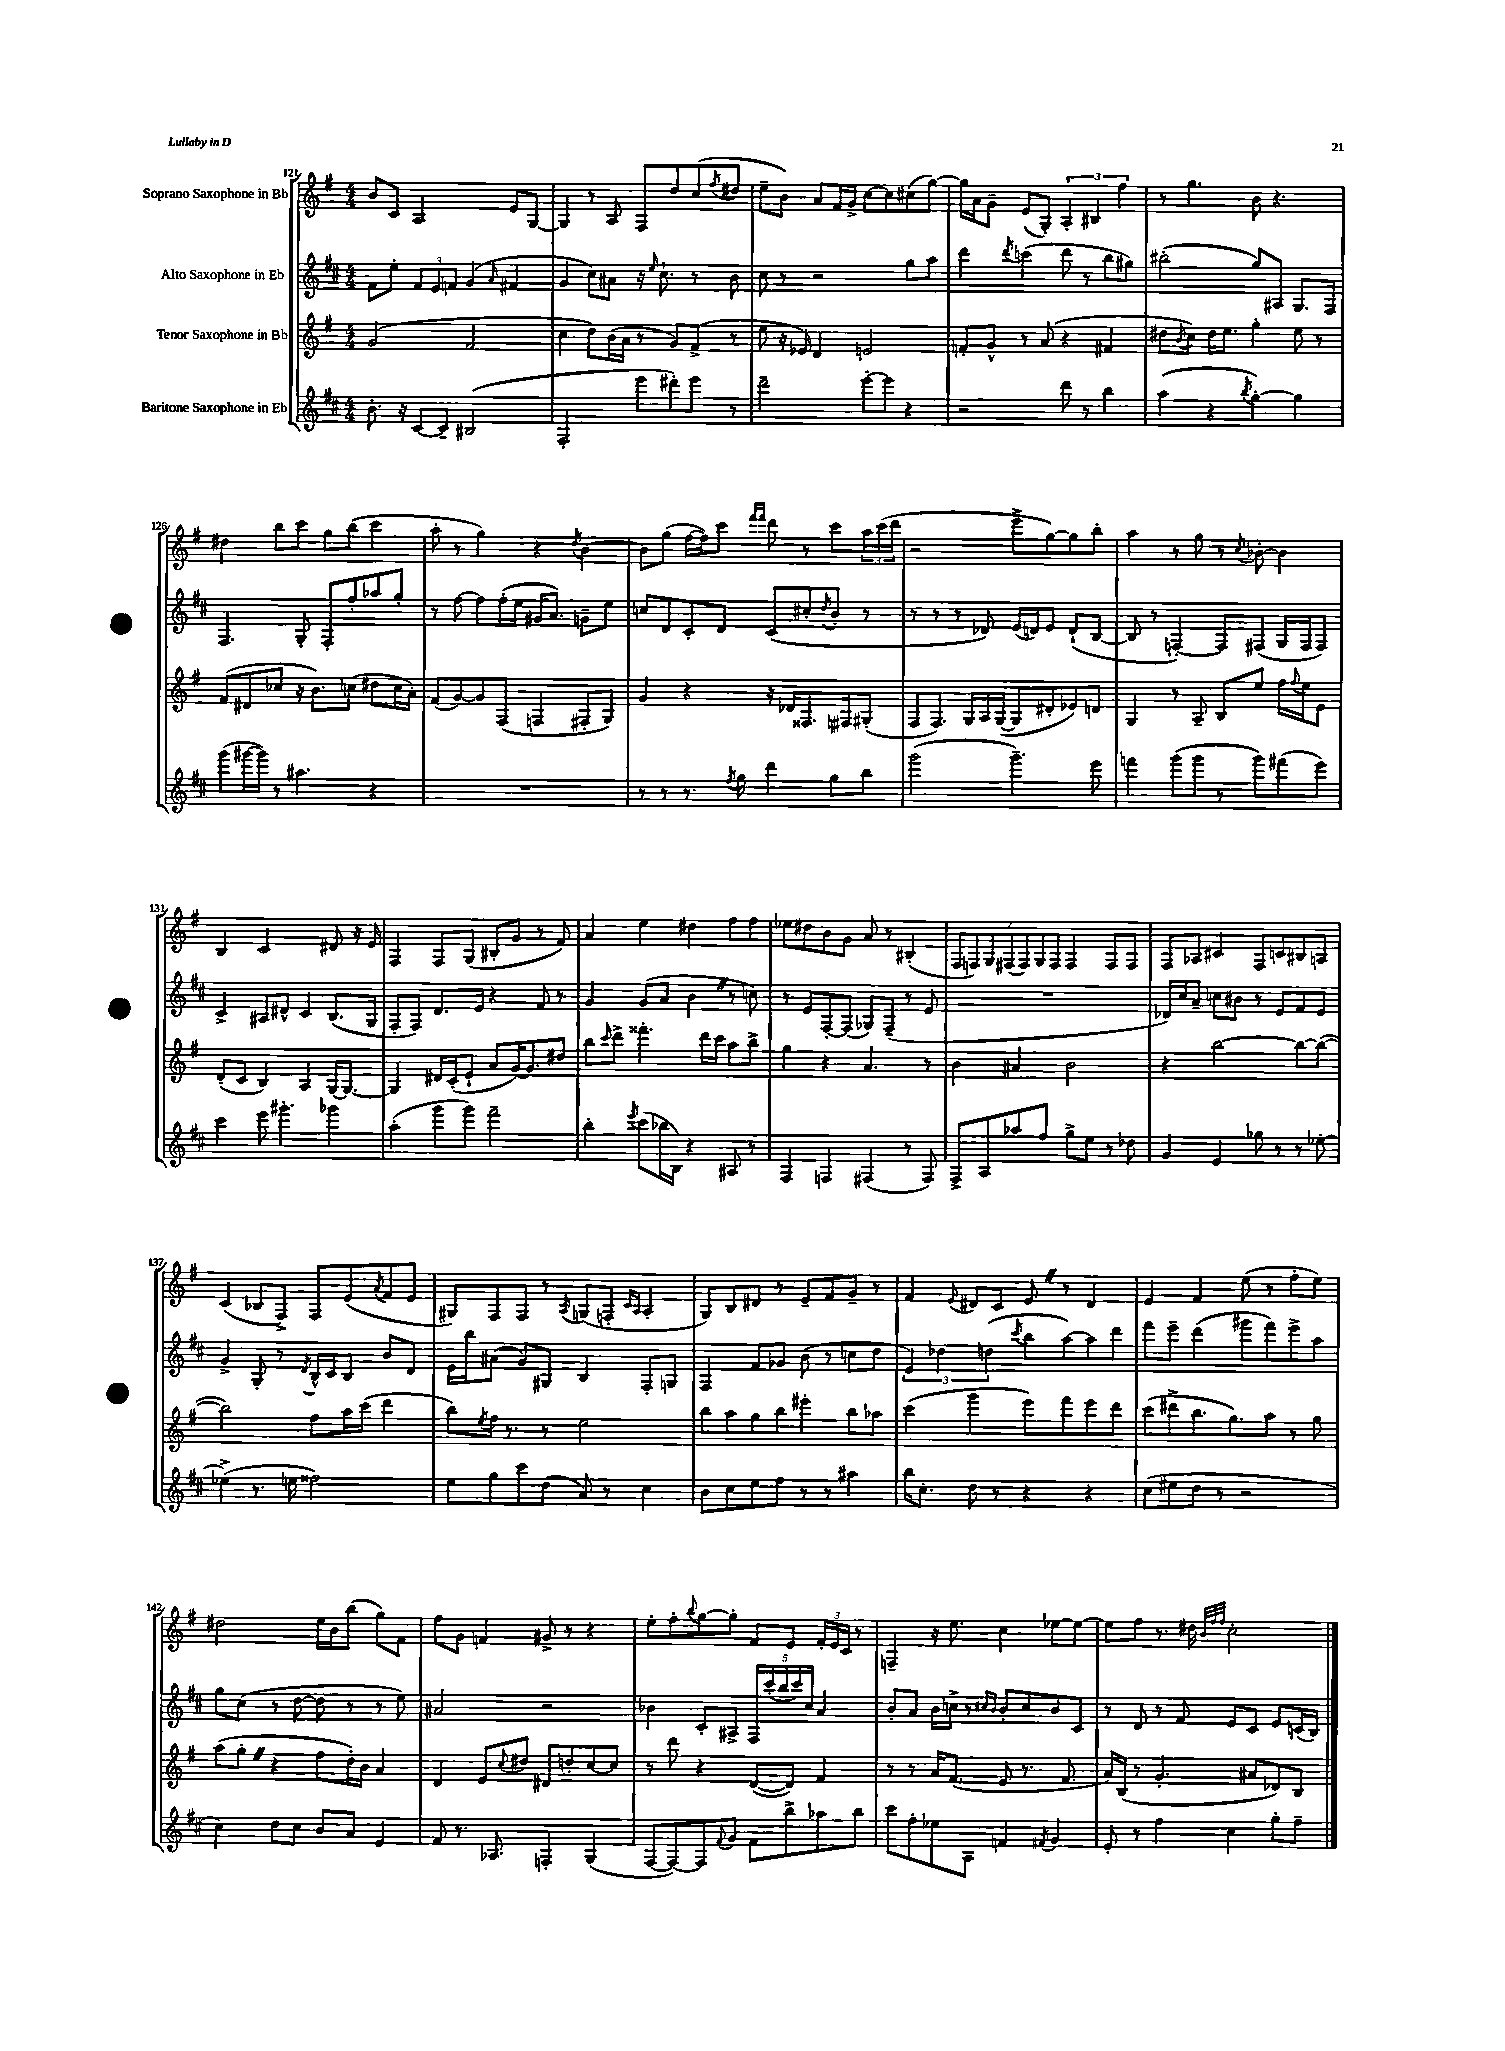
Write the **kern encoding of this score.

**kern	**kern	**kern	**kern
*part4	*part3	*part2	*part1
*staff4	*staff3	*staff2	*staff1
*I"Baritone Saxophone in Eb	*I"Tenor Saxophone in Bb	*I"Alto Saxophone in Eb	*I"Soprano Saxophone in Bb
*clefG2	*clefG2	*clefG2	*clefG2
*k[f#c#]	*k[f#]	*k[f#c#]	*k[f#]
*M4/4	*M4/4	*M4/4	*M4/4
=121	=121	=121	=121
8.b'\	(2g/	8f#\L	8b/L
.	.	8ee'\J	8c/J
16r	.	.	.
[8c#/L	.	12f#/L	2A/
.	.	12e/	.
8c#~/J]	.	.	.
.	.	12fn/J	.
(2B#X/	2f#/	(4g/	.
.	.	16qqa/	.
.	.	4f#X/	8e/L
.	.	.	[8G/J
=122	=122	=122	=122
2F#'/	4cc\	4g/	4G/]
.	8dd\L)	8cc#\L)	8r
.	(16b\L	8a#X\J	8A/
.	16a\JJ	.	.
8eee\L	8r	16r	8F#/L
.	.	16qqee/	.
.	.	8.cc#`\	.
8ddd#X'\)	8g/L)	.	8dd/
8eee\J	(8f#^/J	8r	(8cc/
.	.	.	8qff#/
8r	8r	8b\	8dd#X/J
=123	=123	=123	=123
2ddd~\	8ee\	8cc#\	8ee~\L
.	16r	8r	8b\J)
.	16e-X/)	.	.
.	4d/	2r	8a/L
.	.	.	16f#/L
.	.	.	16g^/JJ
[8eee'\L	2en/	.	[8cc\L
8eee\J]	.	.	8cc\]
4r	.	8gg\L	(8cc#X\
.	.	8aa\J	[8gg\J)
=124	=124	=124	=124
2r	8fn'/L	4ddd\	16gg\LL]
.	.	.	16a\J
.	8g^^/J	.	8g~\J
.	.	8qddd/	.
.	8r	(4cccn\	(8e/L
.	(8a/	.	8G'/J)
8ddd\	4r	8ddd\	6A'/
8r	.	8r	.
.	.	.	6B#X/
4bb\	4f#X/	8bb\L	.
.	.	.	6ff#\
.	.	8gg#X\J)	.
=125	=125	=125	=125
(4aa\	8dd#X\L	(2bb#X'\	8r
.	8qb/	.	.
.	8cc\J)	.	4.gg\
4r	16dd#\KL	.	.
.	8.ee\J	.	.
8qbb/	.	.	.
[4gg'\)	4gg'\	8gg/L)	8b\
.	.	8A#X/J	4.r
4gg\]	8ee\	8.G/L	.
.	8r	.	.
.	.	16F#/Jk	.
!!LO:LB:g=z
=126	=126	=126	=126
(8ggg\L	(8f#/L	4.F#/	4dd#X\
[16ggg#X\L	8d#X/	.	.
16ggg#\JJ])	.	.	.
8r	8cc-X/J	.	8bb\L
4.aa#X\	16r	8G'/	8ccc\J
.	8.b\L)	.	.
.	.	8F#'/L	8gg\L
.	(8ccn\J	8ff#'/	(8bb\J
4r	8dd#X\L	8aa-X/	4ccc\
.	16cc\L	8gg'/J	.
.	16a'\JJ)	.	.
=127	=127	=127	=127
1r	(8f#/L	8r	8aa'\
.	[8g/)	[8ff#\	8r
.	8g/]	8ff#\L]	4gg\)
.	(8F#/J	(16ff#'\L	.
.	.	16ee\JJ	.
.	4Fn/	16g#X/KL	4r
.	.	8.a/J)	.
.	.	.	8qdd/
.	8F#X'/L	8gn~\L	[4b\
.	8G/J)	8ee\J	.
=128	=128	=128	=128
8r	4g/	8ccn/L	8b\L]
8r	.	8d/	(8gg\J
8.r	4r	8c#'/	[16ff#\LL
.	.	.	16ff#\J])
.	.	8d/J	8ccc\J
8qff#/	.	.	.
16gg\	.	.	.
.	.	.	16qqfff#/LL
.	.	.	16qqfff#/JJ
4ddd\	16r	(8c#/L	8ddd\
.	16d-X/KL	.	.
.	8.F##X/	8cc#X'/	8r
.	.	8qdd/	.
8gg\L	.	8b'/J	8ccc\L
.	16F#X/k	.	.
8bb\J	(8G#X'/J	8r	24aa\L
.	.	.	(24ccc\
.	.	.	24ddd\JJ
=129	=129	=129	=129
(2ggg\	8F#/L	8r	2r
.	8.F#/J)	8r	.
.	.	8r	.
.	16G/LL	.	.
.	16A/	8d-X/)	.
.	([16G/JJ	.	.
4.ggg~\)	8G/L]	(16e/LL	8eee^\L
.	.	16dn/J)	.
.	8d#X'/	8e/J	[8gg\)
.	8e-X/)	(8d`/L	8gg\]
8eee\	8dn/J	[8B/J	8bb'\J
=130	=130	=130	=130
4fffn\	4G/	8B/]	4aa\
.	.	8r	.
(8ggg\L	8r	[4Fn'/)	8r
8ggg\J	8A~/	.	8gg\
8r	8B/L	8F/L]	8r
.	.	.	8qcc/
8ggg\L)	8ee/J	(8F#X/J	[8b-X'\
(8fff#X\	16ff#\LL	16G/LL	4b-\]
.	8qqff#/	.	.
.	16ee\J	16F#/J	.
8eee\J)	8e\J	8F#/J)	.
!!LO:LB:g=z
=131	=131	=131	=131
4ccc#\	(8d'/L	4c#^/	4B/
.	8c/J	.	.
8eee\	4B/)	8A#X/L	2c/
4.ggg#X'\	.	8d#X^^/J	.
.	4A/	4c#/	.
4ggg-X\	[16G/KL	(8.B/L	8d#X/
.	8.G/J_	.	.
.	.	.	16r
.	.	16G/Jk	16e/
=132	=132	=132	=132
(4aa'\	4G/]	8F#'/L	4F#/
.	.	8F#/J)	.
8ggg\L	16d#X/LL	8.d/L	8F#/L
.	(16c'/J	.	.
8ggg\J)	8e`/J	.	(8G/J
.	.	16e/Jk	.
2fff#~\	8a/L	4r	8B#X'/L
.	[16g/K)	.	8g/J
.	8.g/]	.	.
.	.	8f#/	8r
.	8dd#X/J	8r	8f#/)
=133	=133	=133	=133
4bb'\	8bb\L	4g/	4a/
.	16qqccc/	.	.
.	8ddd^\J	.	.
8qeee/	.	.	.
(8ccc#\L	4.fff##X'\	(8g/L	4ee\
16bb-X\L	.	8a/J	.
16B\JJ)	.	.	.
4r	.	4bZ\	4dd#X\
.	16ddd\LL	.	.
.	16ccc\JJ	.	.
8A#X/	8aa\L	8r	8ff#\L
8r	8bb^\J	8ccn\)	8ff#\J
=134	=134	=134	=134
4F#/	4gg\	8r	8ee-X\L
.	.	8e/L	8dd#X\
4Fn/	4r	[8F#'/	8b\
.	.	(8F#/J]	8g\J
(4F#X/	4.a/	8G-X/L)	8a/
.	.	(8F#~/J	8r
8r	.	8r	(4B#X'/
8F#/)	8r	8e/	.
=135	=135	=135	=135
8F#^/L	4b\	1r	14F#/L
.	.	.	14Fn/)
8A/	.	.	.
.	.	.	14G/
.	.	.	(14F#X/
8aa-X/	4a#X/	.	.
.	.	.	14F#/)
.	.	.	14G/
8ff#/J	.	.	.
.	.	.	14F#/J
8gg^\L	2b\	.	4F#/
8ee\J	.	.	.
8r	.	.	8F#/L
8dd-X\	.	.	8F#/J
=136	=136	=136	=136
4g/	4r	16d-X/LL)	8F#/L
.	.	16cc#/J	.
.	.	8a~/J	8A-X/J
4e/	[2bb\	8ccn\L	4c#X/
.	.	8b#X\J	.
8gg-X\	.	8r	8F#/L
8r	.	8e/L	8cn/
8r	8bb\L_	8f#/	8B#X/
[8ee-X'\	(8bb\J_	8e/J	8An/J
!!LO:LB:g=z
=137	=137	=137	=137
(4ee-X^\]	2bb\])	4g^/	(4c/
8.r	.	8G'/	8B-X/L
.	.	8r	8F#^/J)
16een\	.	.	.
.	.	8qd/	.
2ff##X\)	8ff#\L	16B^^/LL	8F#/L
.	.	16c#/J	.
.	16aa\L	8B/J	(8e/
.	(16ccc\JJ	.	.
.	.	.	8qa/
.	4ddd\	8b/L	8f#/
.	.	8d/J	8e/J
=138	=138	=138	=138
8ee\L	8bb\L)	16e\LL	8G#X/L)
.	.	16bb\J	.
.	8qee/	.	.
8gg\	16ff#\Jk	(8a#X\J	8F#/
.	8.r	.	.
8ccc#\	.	8g/L)	8F#/J
(8dd\J	8r	8G#X/J	8r
.	.	.	8qA/
8a/)	2ee\	4B/	(8Gn/L
8r	.	.	8Fn'/J
.	.	.	16qqc/LL
.	.	.	16qqA/JJ
4cc#\	.	8F#'/L	4A'/
.	.	8Gn/J	.
=139	=139	=139	=139
8b\L	8bb\L	4F#/	8G/L)
8cc#\	8aa\	.	8B/
8ee\	8gg\	8f#/L	8d#X/J
8ff#\J	8bb\J	8g-X/J	8r
8r	4eee#X'\	(8b\	8e~/L
8r	.	8r	8f#/
4aa#X\	8bb\L	8ccn\L	8g~/J
.	8aa-X\J	8dd\J	8r
=140	=140	=140	=140
16bb\KL	(4ccc\	6e/)	4f#/
8.cc#'\J	.	.	.
.	.	6dd-X\	.
.	.	.	8qqe/
8dd\	4ggg\	.	8d#X/L
.	.	(6ddn\	.
8r	.	.	8c/J
.	.	8qccc#/	.
4r	8eee\L)	8bb\L	8eZ/
.	8fff#\	[8aa\)	8r
4r	8eee\	8aa\]	4d#/
.	8ddd\J	8ddd\J	.
=141	=141	=141	=141
(8cc#\L	(8ccc\L	8fff#\L	4e/
8ee#X\	8ddd#X^\	8eee~\J	.
8dd\J	8.bb\	(4ddd\	4f#/
8r	.	.	.
.	8.gg\)	.	.
2r	.	8ggg#X\L	(8ee\
.	8aa\J	8fff#\)	8r
.	8r	8eee^\	8ff#'\L
.	8gg\	8aa\J	8ee\J)
!!LO:LB:g=z
=142	=142	=142	=142
4cc#\)	(8aa\L	8gg\L	2dd#X\
.	8gg'Z\J	(8cc#\J	.
8dd\L	4r	8r	.
8cc#\J	.	[8dd\	.
8b/L	8ff#\L	8dd\]	16ee\LL
.	.	.	16b\J
8a/J	16dd'\L)	8r	(8bb\J
.	16b\JJ	.	.
4e/	4a/	8r	8gg\L)
.	.	8ee\)	8f#\J
=143	=143	=143	=143
8f#/	4d/	2a#X/	8ff#\L
8.r	.	.	8g\J
.	8e/L	.	4fn/
8.A-X/	.	.	.
.	8qqcc/	.	.
.	8dd#X/J	.	.
4Fn'/	8d#X/L	2r	8g#X^/
.	8ddn'/	.	8r
(4G/	[8cc/	.	4r
.	8cc/J]	.	.
=144	=144	=144	=144
[8F#/L	8r	4b-X\	8ee'\L
8F#/_)	8ddd\	.	8ff#'\
.	.	.	8qqbb/
8F#/]	4r	8c#'/L	[8gg\
8qqf#/	.	.	.
8g/J	.	8A#X^/J	8gg'\J]
8f#\L	([8d/L	20F#/LL	8f#/L
.	.	(20ccc#'/	.
.	.	20bb/	.
8bb^\	8d/J])	.	8e/J
.	.	20ccc#/)	.
.	.	20cc#/JJ	.
8aa-X\	4f#/	4a/	24f#'/LL
.	.	.	24e/
.	.	.	24c/JJ
8bb\J	.	.	8r
=145	=145	=145	=145
8ccc#\L	8r	8b'/L	4Fn~/
8ff#'\	8r	8a/J	.
8ee-X\	16a/KL	16b\LL	16r
.	(8.f#/J	16ccn^\JJ	8.ee\
8A\J	.	8r	.
.	.	16qqcc#X/LL	.
.	.	16qqb/JJ	.
4fn/	8e/	8b'/L	4cc\
.	8.r	8cc#/	.
8qf#X/	.	.	.
4g/	.	8b/	[8ee-X\L
.	8.f#/	.	.
.	.	8c#/J	8ee-\J_
=146	=146	=146	=146
8e'/	16a/LL)	8r	8ee-\L]
.	(16B/JJ	.	.
8r	8r	8d/	8ff#\J
4ff#\	4.g'/	8r	8.r
.	.	8f#/	.
.	.	.	16dd#X\
.	.	.	32qqb/LLL
.	.	.	32qqff#/
.	.	.	32qqff#/JJJ
4cc#\	.	8e/L	2cc'\
.	8a#X/L	8c#/J	.
8gg'\L	8d-X/)	8e/L	.
8ff#~\J	8B/J	(16cn/L	.
.	.	16B/JJ)	.
==	==	==	==
*-	*-	*-	*-
